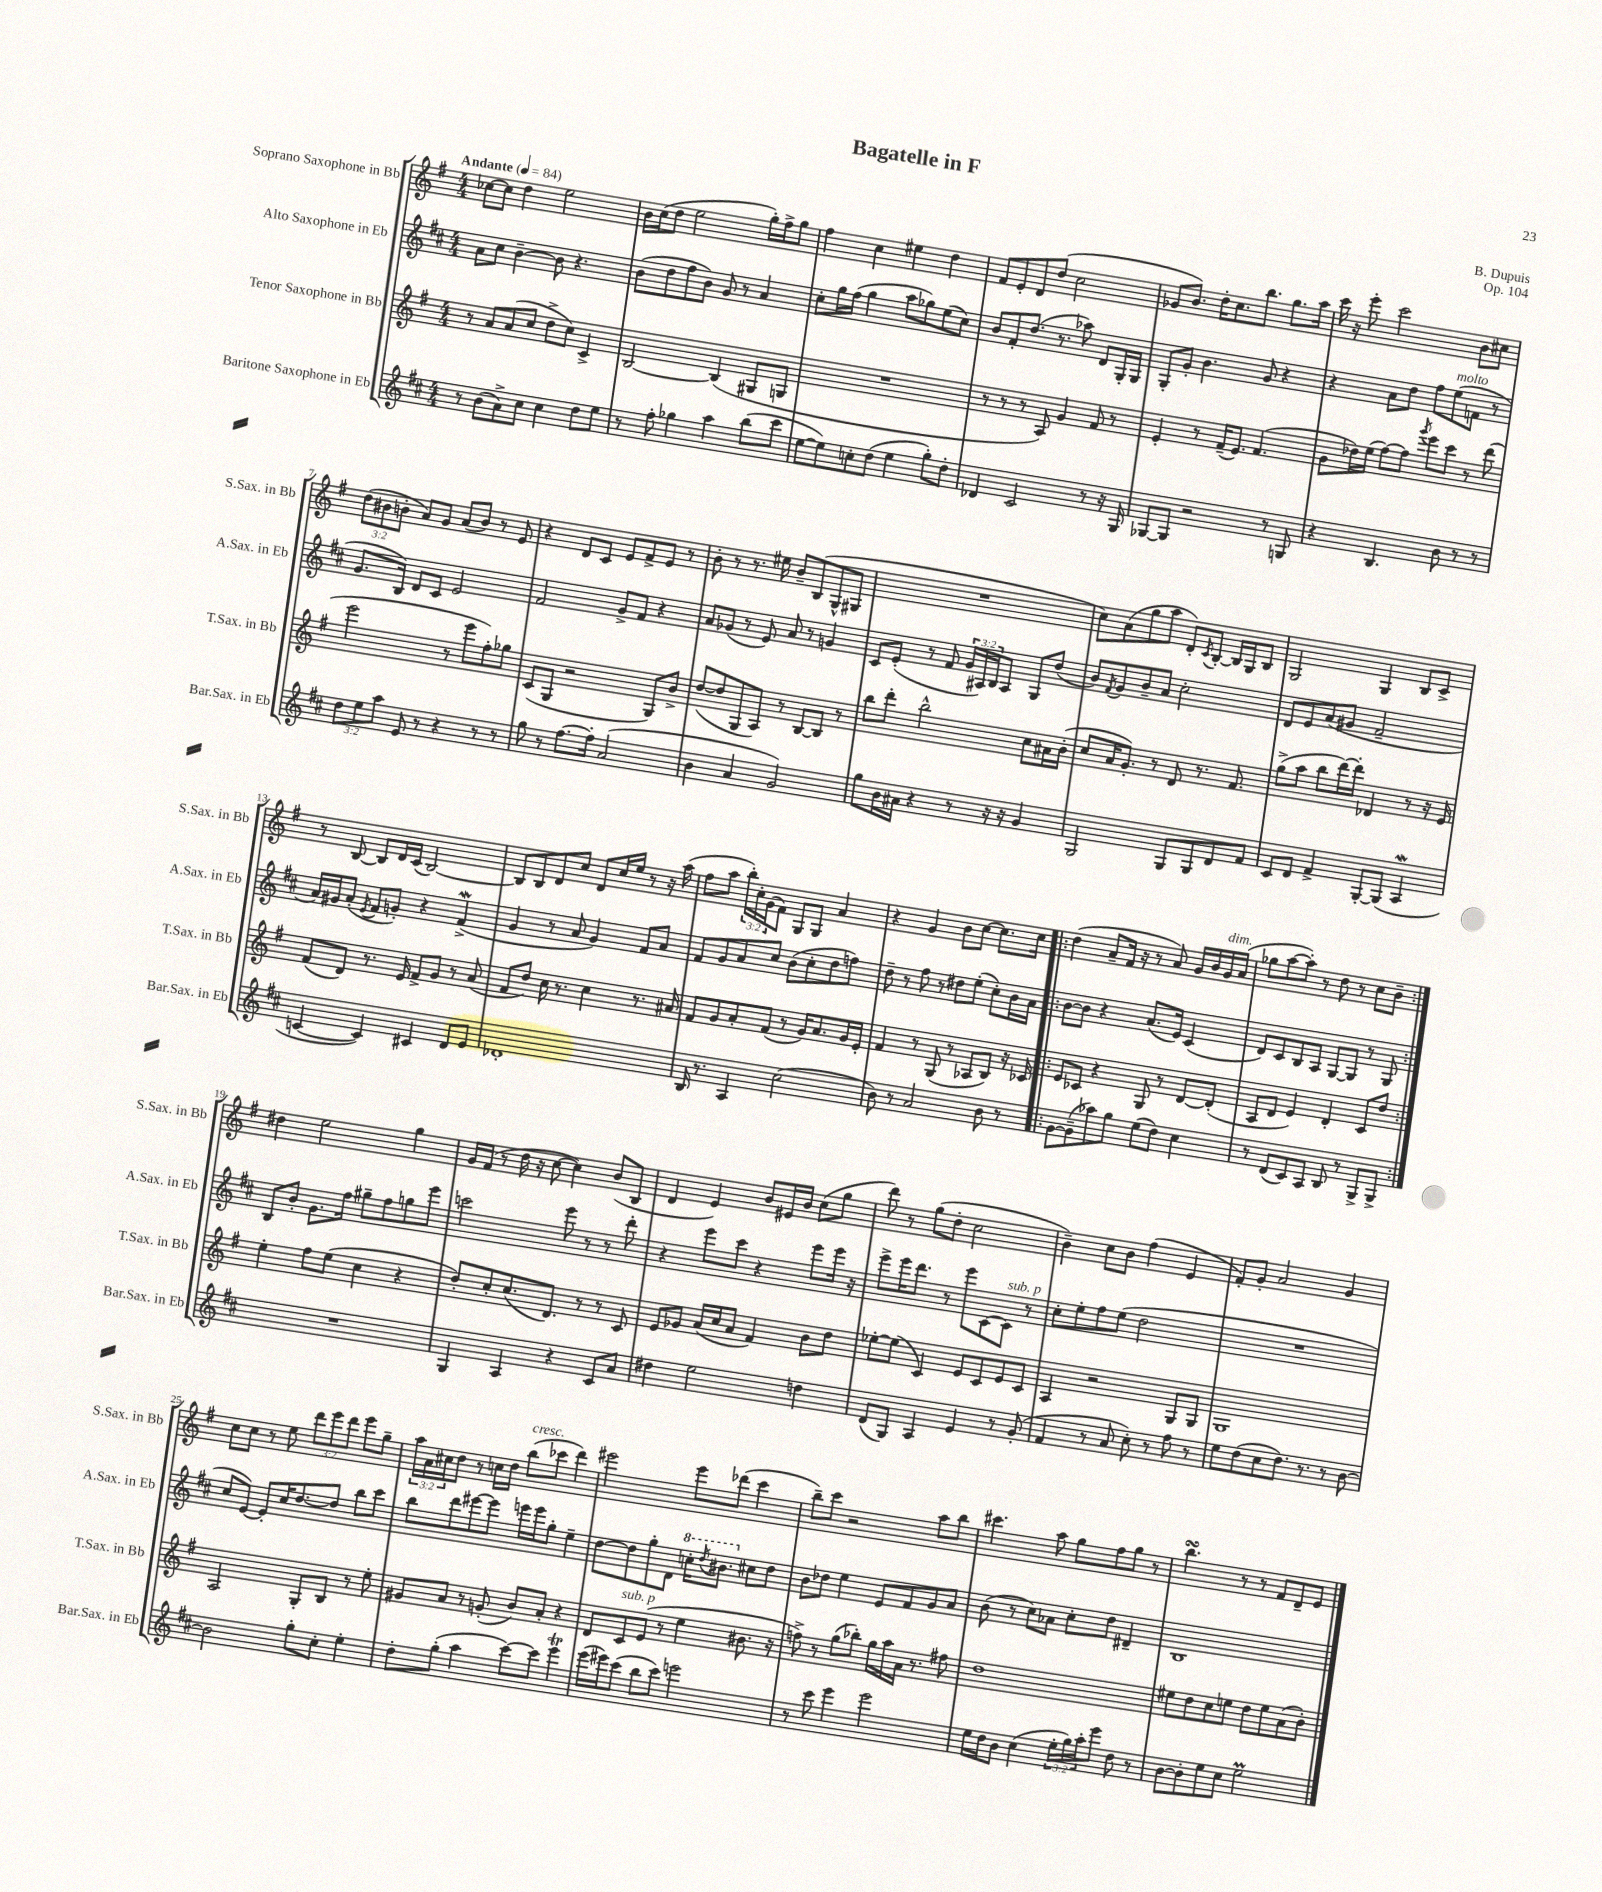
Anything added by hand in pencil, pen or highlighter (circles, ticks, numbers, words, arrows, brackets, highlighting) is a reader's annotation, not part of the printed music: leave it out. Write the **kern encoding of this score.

**kern	**kern	**kern	**kern
*part4	*part3	*part2	*part1
*staff4	*staff3	*staff2	*staff1
*I"Baritone Saxophone in Eb	*I"Tenor Saxophone in Bb	*I"Alto Saxophone in Eb	*I"Soprano Saxophone in Bb
*I'Bar.Sax. in Eb	*I'T.Sax. in Bb	*I'A.Sax. in Eb	*I'S.Sax. in Bb
*clefG2	*clefG2	*clefG2	*clefG2
*k[f#c#]	*k[f#]	*k[f#c#]	*k[f#]
*M4/4	*M4/4	*M4/4	*M4/4
*MM84	*MM84	*MM84	*MM84
=1	=1	=1	=1
!	!	!	!LO:TX:a:B:t=Andante
8r	8r	8a\L	[8cc-X\L
(8b\L	8a/L	8cc#\J	8cc-\J]
8a^\)	(8a/	[4b~\	4dd\
8cc#\J	8cc/J	.	.
4cc#\	8dd^\L	8b\]	2ee\
.	8cc\J)	4.r	.
8dd\L	4c^/	.	.
8ee\J	.	.	.
=2	=2	=2	=2
8r	[2B/	(8b\L	16b\LL
.	.	.	(16cc\J
8ff#'\	.	8dd\	8dd\J
4gg-X\	.	8ff#\	2ee\
.	.	8b\J)	.
4aa\	(4B/]	8g/	.
.	.	8r	.
(8bb\L	8G#X/L	4a/	16gg'\LL)
.	.	.	16ff#^\J
8ccc#\J	8Gn/J	.	8gg\J
=3	=3	=3	=3
[8ee\L	1r	8cc#'\L	4ff#\
8ee\])	.	16gg\L	.
.	.	(16ff#\JJ	.
8ccn'\	.	4gg\	4cc\
(8dd\J	.	.	.
4ee\	.	8aa\L	4ee#X\
.	.	8gg-X\)	.
8gg'\L)	.	(8ee\	4dd\
8dd'\J	.	8cc#\J)	.
=4	=4	=4	=4
4d-X/	8r	8b/L	8f#/L
.	8r	8f#'/	8e'/
2c#/	8r	(8.dd/J	8d/
.	8A/)	.	(8dd/J
.	.	8.r	.
.	4g/	.	2cc\
.	.	8aa-X\)	.
8r	8f#/	8d/L	.
16r	8r	16G'/L	.
16G/	.	16G/JJ	.
=5	=5	=5	=5
[8G-X/L	4e'/	8G'/L	8g-X/L
8G-/J]	.	8g'/J	8.b/J)
2r	8r	4.b\	.
.	.	.	16dd'\KL
.	(16f#~/KL	.	8.cc\
.	8.e/J)	.	.
.	.	.	8.bb\J
.	(4.f#/	8g/	.
8r	.	4r	8.gg\L
8Gn/	.	.	.
.	.	.	16aa\Jk
=6	=6	=6	=6
4r	8g\L	4r	16ccc\
.	.	.	16r
.	16dd-X\L)	.	8eee'\
.	(16ee\JJ	.	.
4.B/	[8ff#\L)	8a\L	2ccc\
.	8ff#\J]	8dd\J	.
.	8qggg/	.	.
.	8eee\L	8ff#\L	.
!	!	!LO:TX:a:i:t=molto	!
8b\	8ccc\J	(8ee\	.
8r	8r	8fn\J	8b\L
8r	(8ddd\	8r	8cc#X\J
!!LO:LB:g=z
=7	=7	=7	=7
12dd\L	2eee\	8.g/L	(12dd\L
12ee\	.	.	12b#X\
12aa\J	.	.	12bn'\J
.	.	16B/Jk)	.
8e/	.	8d/L	8a/L)
8r	.	8c#/J	8g/J
4r	8r	2e/	(8a/L
.	8eee\L	.	8b/J)
8r	8ff#'\)	.	8r
8r	8gg-X\J	.	8e/
=8	=8	=8	=8
8gg\	(8c/L	2f#/	4r
8r	8G/J	.	.
[8.ff#\L	2r	.	8d/L
.	.	.	8c/J
16ff#'\Jk]	.	.	.
(2a/	.	8g^/L	8e/L
.	.	8f#/J	8f#^/
.	8G/L)	4r	8e/J
.	8b^/J	.	8r
=9	=9	=9	=9
4b\	([8dd/L	8a/L	8b'\
.	8dd/]	(8g-X/J	8r
4a/	8G/	8r	8.r
.	8A/J)	8e/)	.
.	.	.	16ee#X\
2g/)	8r	8a/	8b~/L
.	[8B/L	8r	(8B/
.	8B/J]	4gn/	8G^^/
.	8r	.	8G#X/J
=10	=10	=10	=10
8gg\L	8bb\L	8c#/L	1r
16b\L	8ddd'\J	(8e'/J	.
16a#X\JJ	.	.	.
4r	2bb^^\	8r	.
.	.	8f#/	.
8r	.	24g/LL	.
.	.	24A#X/)	.
.	.	24B/J	.
16r	.	8A#/J	.
16r	.	.	.
4g/	8cc\L	8G/L	.
.	16a#X\L	(8dd/J	.
.	(16b'\JJ	.	.
=11	=11	=11	=11
2G/	8cc/L	8b/L)	8cc\L)
.	.	8qf#/	.
.	16a/K	8g/	(8a\
.	8.g'/J)	.	.
.	.	8b~/	8gg\
.	8r	8a/J	8aa\J
8G/L	8d/	2cc#'\	8d'/L)
.	.	.	8qc/
8G/	8.r	.	[8B'/J
8d/	.	.	16B/LL]
.	8.f#/	.	16G/J
8f#/J	.	.	8B/J
=12	=12	=12	=12
8c#/L	(8gg^\L	8d/L	2G/
8d/J	8aa\J	8e/	.
4f#^/	8bb\L	(8a/	.
.	[16ddd\L)	8g#X/J	.
.	16ddd'\JJ]	.	.
[8G'/L	4d-X/	2f#~/	4G/
(8G/J]	.	.	.
4AW/	8r	.	8B/L
.	16r	.	8c^/J
.	16e/	.	.
!!LO:LB:g=z
=13	=13	=13	=13
[4cn/	(8f#/L	16a/LL)	8r
.	.	16g#X/J	.
.	8d/J)	(8a'/J	[8B/
.	.	8qe/	.
4c/])	8.r	8f#/L	8B/L]
.	.	8gn'/J)	16d/L
.	16e/	.	(16c/JJ
4c#X/	8f#^/L	4r	[2B/)
.	8g/J	.	.
8d/L	8r	(4f#W^/	.
8e/J	(8a/	.	.
=14	=14	=14	=14
1d-X'	8f#/L	4g/	8B/L]
.	8dd/J)	.	8B/
.	16cc\	8r	8d/
.	8.r	.	.
.	.	8a/	8cc/J
.	4cc\	4g/)	8d/L
.	.	.	16cc/L
.	.	.	16ee/JJ
.	8.r	8f#/L	8r
.	.	8a/J	16r
.	16a#X/	.	(16aa\
=15	=15	=15	=15
16B/	8f#/L	8f#/L	8ff#\L
8.r	.	.	.
.	8g/	8g/	8aa\J
4A/	8a'/	8a/	24bb'\LL)
.	.	.	24cc'\
.	.	.	(24g\J
.	(8f#/J	8cc#/J	8f#\J)
(2cc#\	8r	(8b\L	8G/L
.	16g/KL)	8cc#'\	8G/J
.	8.a/	.	.
.	.	8dd\	4a/
.	16g/L	8ffn\J)	.
.	16e'/JJ	.	.
=16	=16	=16	=16
8b\)	4f#/	8dd~\	4r
8r	.	8r	.
2a/	8r	8ff#\	4g/
.	(8G/	8r	.
.	8r	8dd#X\L	8b\L
.	8A-X/L	(8ee'\J	[8cc\J
8b\	8B/J)	8cc#'\L)	8.cc\L]
8r	16r	16b\L	.
.	16c-X/	16a\JJ	16cc\Jk
=17!|:	=17!|:	=17!|:	=17!|:
[8g\L	8e/L	[8b\L	(4dd\
(8g~\]	8c-X/J	8b\J]	.
8aa-X\)	4r	4r	8a~/L
8gg\J	.	.	16f#/Jk
.	.	.	16r
(8ee\L	8G/	(8.a/L	8r
8dd\J)	8r	.	8a/)
.	.	16e/Jk)	.
4cc#\	[8d/L	(4c#/	16g/LL
.	.	.	16b/
!	!	!	!LO:TX:a:i:t=dim.
.	(8d'/J]	.	16g/
.	.	.	(16a/JJ
=18	=18	=18	=18
8r	8A/L	8d/L)	8gg-X\L
(8d/L	8d/J	8c#/	[8aa\
8c#/)	4e/)	8B/	8aa'\J])
8A/J	.	8A/J	8r
8B/	4d'/	[8G/L	8dd\
8r	.	8G/J]	8r
8G^/L	8c/L	8r	8cc\L
8G^/J	8dd/J	8G/	8b~\J
!!LO:LB:g=z
=19:|!	=19:|!	=19:|!	=19:|!
1r	4ee'\	8B/L	4dd#X\
.	.	8b'/J	.
.	8ff#\L	8.g\L	2ee\
.	(8ee\J	.	.
.	.	16ff#\Jk	.
.	4cc\	8gg#X~\L	.
.	.	8ff#\	.
.	4r	8ggn\	4gg\
.	.	8eee\J	.
=20	=20	=20	=20
4G/	8dd'/L)	2cccn\	16g/LL
.	.	.	(16f#/JJ
.	8cc'/	.	8r
4A/	(8.cc/	.	16dd\
.	.	.	16r
.	.	.	[8cc\
.	8.d/J)	.	.
4r	.	8eee\	4cc\])
.	8r	8r	.
8c#/L	8r	8r	(8b/L
8a/J	8c/	8ddd'\	8B/J
=21	=21	=21	=21
4dd#X\	8e/L	4r	4d/
.	8g-X/J	.	.
2ee\	(16a/LL	8eee\L	4e/)
.	16cc/J	.	.
.	8a/J	8ccc#\J	.
.	4f#/)	4r	8b/L
.	.	.	16e#X/L
.	.	.	16b/JJ
4ddn\	8b\L	8eee\L	(8cc\L
.	8dd\J	16eee\Jk	8gg\J
.	.	16r	.
=22	=22	=22	=22
(8d/L	[8ee-X'\L	8eee^\L	8ddd\)
8G/J)	(8ee-\J]	16eee\K	8r
.	.	8.ddd\J	.
4A/	4c/)	.	(8gg\L
.	.	8r	8dd'\J
4e/	8e/L	8eee\L	2cc\
.	8c/	[8c#\	.
!	!	!LO:TX:a:i:t=sub. p	!
8r	8e/	8c#\J]	.
(8g'/	8c/J	8r	.
=23	=23	=23	=23
4f#/	4A/	8cc#'\L	4b~\)
.	.	8ee'\	.
8r	2r	8ff#\	8cc\L
8a/	.	(8ee\J	8b\J
8cc#'\)	.	2dd\	(4ff#\
8r	.	.	.
8ff#\	8G/L	.	4e/
8r	8G/J	.	.
=24	=24	=24	=24
8ee\L	1G	1r	8f#'/L)
(8dd\	.	.	8g'/J
8cc#\	.	.	2a/
8.dd\J)	.	.	.
8.r	.	.	.
8r	.	.	4g/
[8b\	.	.	.
!!LO:LB:g=z
=25	=25	=25	=25
2b\]	2A/	8cc#/L	8cc\L
.	.	[8e/J)	8cc\J
.	.	8e'/L]	8r
.	.	16cc#/K	8ee\
.	.	[8.dd/	.
8gg'\L	8G'/L	.	12ddd\L
.	.	.	12eee\
8cc#'\J	8B/J	8dd/J]	.
.	.	.	12ddd\J
4ee'\	8r	8bb\L	8eee\L
.	8ee'\	8ccc#\J	8gg~\J
=26	=26	=26	=26
8dd'\L	8g#X/L	8bb\L	24aa\LL
.	.	.	24a\
.	.	.	24cc#X\J
(8gg'\J	8a/J	8ddd\	8dd\J
4aa\	8r	[8eee#X\	8r
.	(8gn'/	8eee#\J]	16ccn\LL
.	.	.	16dd\JJ
!	!	!	!LO:TX:a:i:t=cresc.
[8ccc#\L)	8b/L)	16eeen\LL	(8bb\L
.	.	16eee\J	.
8ccc#\J]	8a'/J	8gg'\J	8ccc-X\J
4eeeT\	4r	4ee~\	4ddd\)
=27	=27	=27	=27
(16eee\LL	8d/L	[8dd\L	2eee#X\
16eee#X\J)	.	.	.
!	!LO:TX:a:i:t=sub. p	!	!
(8ccc#\J	8c/	8dd\]	.
8bb\L	(8e/J	8gg'\	.
8ccc#\J)	8r	8d\J	.
*	*	*8va	*
2eeen\	4ee\	16cccn'\KL	8eee#\L
.	.	8qddd/	.
.	.	8.bb#X\J	.
.	.	.	(8ddd-X\J
*	*	*X8va	*
.	8.b#X\	8cc#X\L	4ccc\
.	.	8dd\J	.
.	16r	.	.
=28	=28	=28	=28
8r	8ffn^\)	8b\L	8bb~\L)
8ccc#\	8r	8dd-X\J	8ccc\J
4eee\	(8gg\L	4ee\	2r
.	8bb-X'\J)	.	.
2eee\	16gg\LL	8e/L	.
.	16aa\	.	.
.	16a\JJ	8f#/	.
.	8.r	.	.
.	.	8g/	8aa\L
.	8ff#X\	8a/J	8bb\J
=29	=29	=29	=29
16ee\LL	1dd	(8b\	4.ccc#X\
16dd\J	.	.	.
8b\J	.	8r	.
(4cc#\	.	8cc#\L)	.
.	.	8a-X\J	8aa\
24ee'\LL	.	8cc#'\L	8gg\L
24gg\)	.	.	.
24aa'\J	.	.	.
8eee\J	.	8dd\J	8ff#\
8dd\	.	4d#X~/	8gg\J
8r	.	.	8r
=30	=30	=30	=30
[8b\L	8ee#X\L	1B	4.bbsSsS\
8b'\]	8dd\	.	.
8ee\	8cc\	.	.
8cc#\J	8een\J	.	8r
2eeM\	8dd\L	.	8r
.	8ee\	.	8f#/L
.	(8a\	.	8d~/
.	8b'\J)	.	8e/J
==	==	==	==
*-	*-	*-	*-
